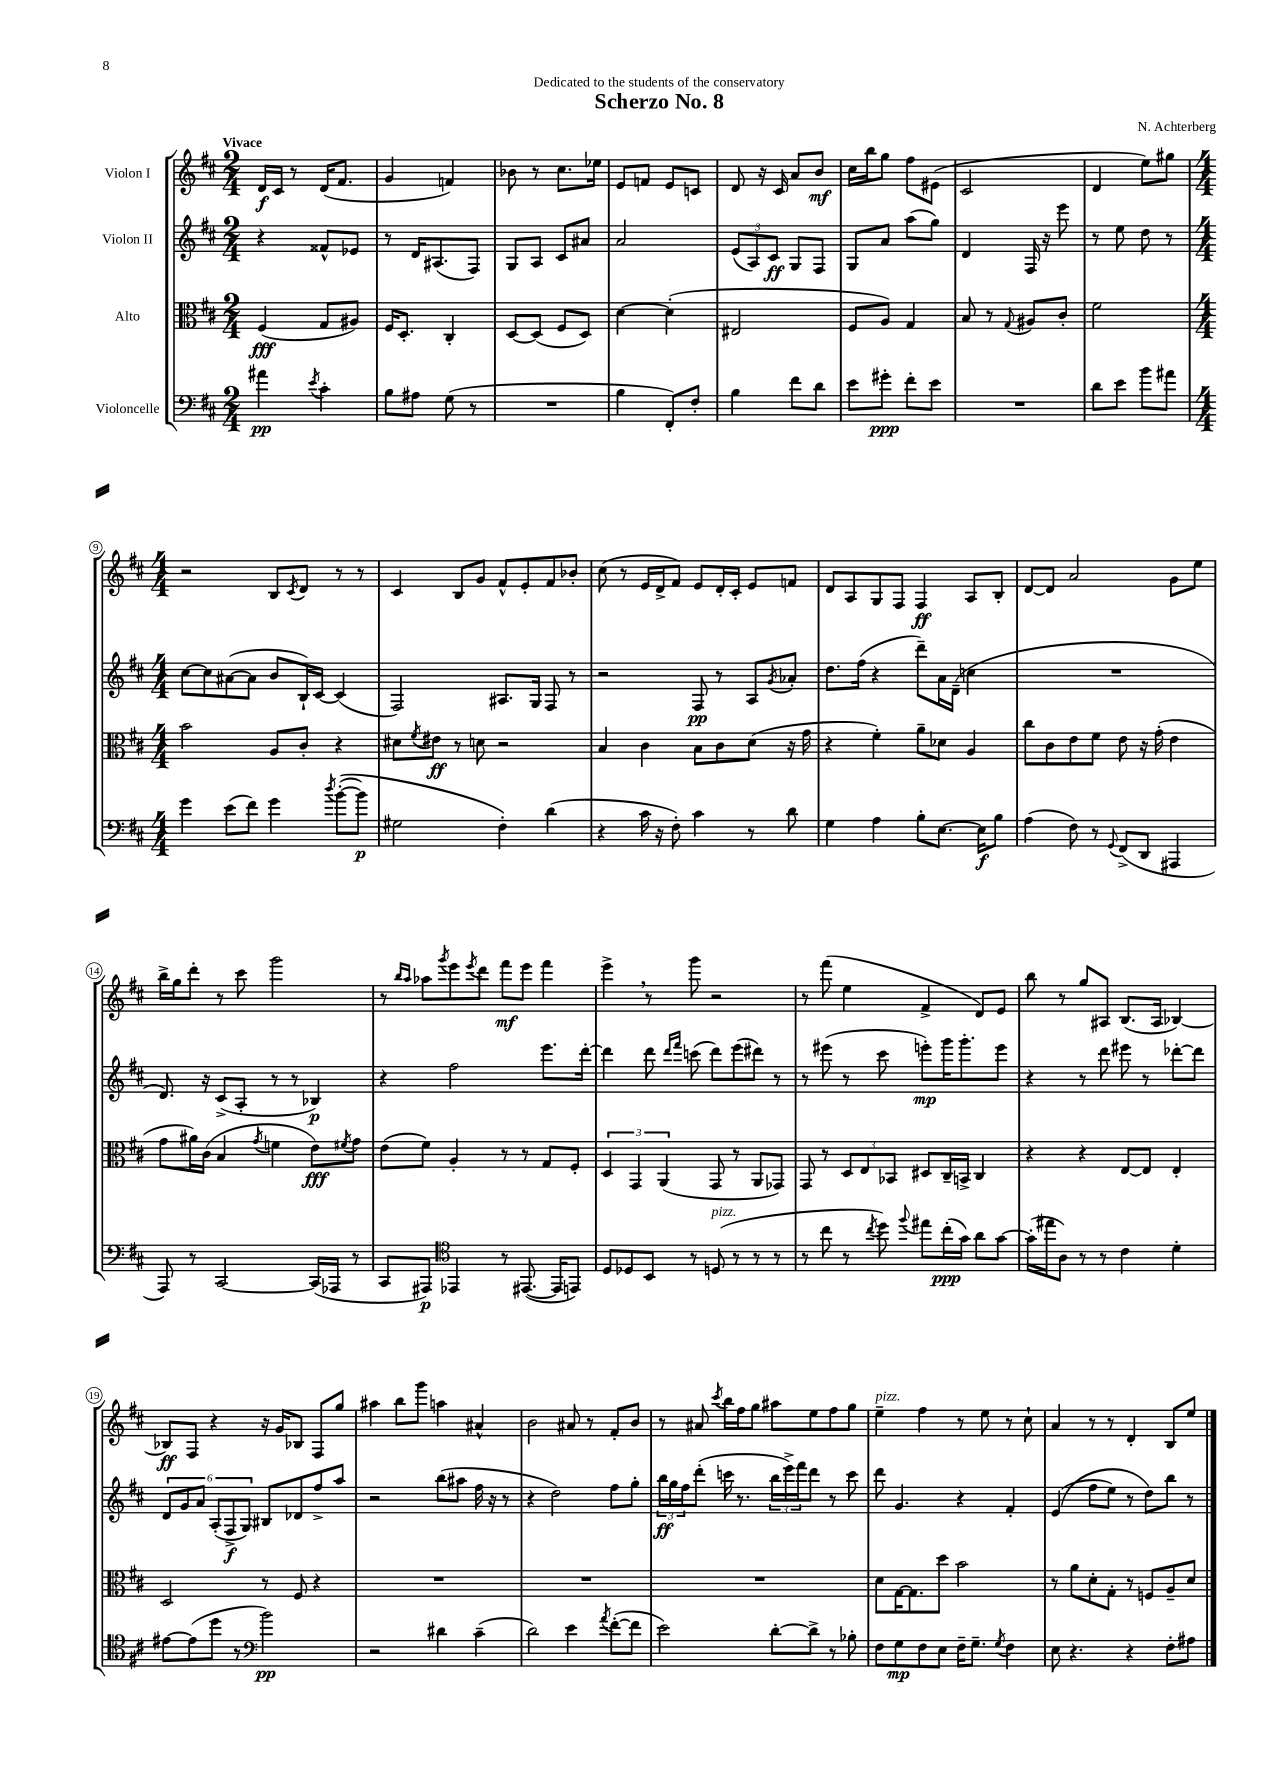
\header { title = "Scherzo No. 8" composer = "N. Achterberg" dedication = "Dedicated to the students of the conservatory" }
<<
\new StaffGroup <<
\new Staff = "s0" \with { instrumentName = "Violon I" } {
    \clef treble \key d \major \numericTimeSignature \time 2/4 \tempo "Vivace"
    d'16\f cis'16 r8 d'16( fis'8. |
    g'4 f'4) |
    bes'8 r8 cis''8. ees''16 |
    e'8 f'8 e'8 c'8 |
    d'8 r16 cis'16 a'8 b'8\mf |
    cis''16 b''16 g''8 fis''8 eis'8( |
    cis'2 |
    d'4 e''8) gis''8 |
    \numericTimeSignature \time 4/4 r2 b8 \acciaccatura { cis'8 } d'8 r8 r8 |
    cis'4 b8 g'8 fis'8-^ e'8-. fis'8 bes'8-. |
    cis''8( r8 e'16 d'16-> fis'8) e'8 d'16-. cis'16-. e'8 f'8 |
    d'8 a8 g8 fis8 fis4\ff a8 b8-. |
    d'8~ d'8 a'2 g'8 e''8 |
    b''16-> g''16 d'''8-. r8 cis'''8 g'''2 |
    r8 \grace { b''16 a''16 } aes''8 \acciaccatura { g'''8 } e'''8 \acciaccatura { e'''8 } d'''8 fis'''8\mf e'''8 fis'''4 |
    e'''4-> \breathe r8 g'''8 r2 |
    r8 fis'''8( e''4 fis'4-> d'8) e'8 |
    b''8 r8 g''8 ais8 b8.( ais16 bes4~) |
    bes8\ff fis8 r4 r16 g'16 bes8 fis8 g''8 |
    ais''4 b''8 g'''8 a''4 ais'4-^ |
    b'2 ais'8 r8 fis'8-. b'8 |
    r8 ais'8 \acciaccatura { cis'''8 } b''16 fis''16 g''8 ais''8 e''8 fis''8 g''8 |
    e''4--^\markup { \italic "pizz." } fis''4 r8 e''8 r8 cis''8-! |
    a'4 r8 r8 d'4-. b8 e''8 \bar "|." |
}
\new Staff = "s1" \with { instrumentName = "Violon II" } {
    \clef treble \key d \major \numericTimeSignature \time 2/4
    r4 fisis'8-^ ees'8 |
    r8 d'16 ais8.( fis8) |
    g8 a8 cis'8 ais'8 |
    a'2 |
    \tuplet 3/2 { e'8( a8) cis'8\ff } g8 fis8 |
    g8 a'8 a''8( g''8) |
    d'4 fis16 r16 e'''8 |
    r8 e''8 d''8 r8 |
    \numericTimeSignature \time 4/4 cis''8~ cis''8 ais'8~( ais'8 b'8 b16-!) cis'16~ cis'4( |
    fis2) ais8. g16 fis8 r8 |
    r2 fis8\pp r8 a8 \acciaccatura { g'8 } aes'8-. |
    d''8. fis''16( r4 d'''8--) a'16 d'16--( c''4 |
    R1 |
    d'8.) r16 cis'8->( a8-. r8 r8 bes4\p) |
    r4 fis''2 e'''8. d'''16~-. |
    d'''4 d'''8 \grace { d'''16 fis'''16 } c'''8( d'''8) e'''8( dis'''8) r8 |
    r8 eis'''8( r8 cis'''8 e'''8-.\mp) g'''16 g'''8.-. e'''8 |
    r4 r8 d'''8 eis'''8 r8 des'''8~-. des'''8 |
    \tuplet 6/4 { d'8 g'8 a'8 a8-.( fis8->\f g8) } bis8 des'8 fis''8-> a''8 |
    r2 b''8( ais''8 fis''16 r16 r8 |
    r4 d''2) fis''8 g''8-. |
    \tuplet 3/2 { b''16\ff g''16 fis''16 } d'''8-.( c'''16 r8. \tuplet 3/2 { b''16 e'''16->) fis'''16 } d'''8 r8 c'''8 |
    d'''8 g'4. r4 fis'4-. |
    e'4(\( fis''8 e''8) r8 d''8\) b''8 r8 \bar "|." |
}
\new Staff = "s2" \with { instrumentName = "Alto" } {
    \clef alto \key d \major \numericTimeSignature \time 2/4
    fis4\fff( g8 ais8) |
    fis16 d8.-. cis4-. |
    d8~ d8( fis8 d8) |
    d'4~ d'4-.( |
    eis2 |
    fis8 a8) g4 |
    b8 r8 \appoggiatura { g8 } ais8 cis'8-. |
    fis'2 |
    \numericTimeSignature \time 4/4 b'2 a8 cis'8-. r4 |
    dis'8 \acciaccatura { fis'8 } eis'8\ff r8 d'8 r2 |
    b4 cis'4 b8 cis'8 d'8( r16 g'16 |
    r4 fis'4-.) a'8-- des'8 a4 |
    cis''8 cis'8 e'8 fis'8 e'8 r16 g'16-.( e'4 |
    g'8 ais'16) cis'16( b4 \acciaccatura { g'8 } f'4 e'8\fff) \acciaccatura { fis'8 } g'8 |
    e'8( fis'8) a4-. r8 r8 g8 fis8-. |
    \tuplet 3/2 { d4 g,4 a,4( } g,8 r8 a,8 ges,8) |
    g,8 r8 \tuplet 3/2 { d8 e8 bes,8 } dis8 cis16-- b,16-> cis4 |
    r4 r4 e8~ e8 e4-. |
    d2 r8 fis8 r4 |
    R1 |
    R1 |
    R1 |
    d'8 g16~ g8. d''8 b'2 |
    r8 a'8 d'8-. g8-. r8 f8 a8-- d'8 \bar "|." |
}
\new Staff = "s3" \with { instrumentName = "Violoncelle" } {
    \clef bass \key d \major \numericTimeSignature \time 2/4
    ais'4\pp \acciaccatura { e'8 } cis'4-. |
    b8 ais8 g8( r8 |
    R2 |
    b4 fis,8-.) fis8-. |
    b4 fis'8 d'8 |
    e'8 gis'8-.\ppp fis'8-. e'8 |
    R2 |
    d'8 e'8 b'8 ais'8 |
    \numericTimeSignature \time 4/4 g'4 e'8( fis'8) g'4 \acciaccatura { d''8 } b'8~-.(\( b'8\p) |
    gis2 fis4-.\) d'4( |
    r4 cis'16 r16 fis8-.) cis'4 r8 d'8 |
    g4 a4 b8-. e8.~ e16\f b8 |
    a4( fis8) r8 \appoggiatura { g,8 } fis,8->( d,8 ais,,4 |
    a,,8) r8 cis,2~ cis,16( aes,,16 r8 |
    cis,8 ais,,8\p) \clef tenor ees,4 r8 eis,8.~( eis,16 e,8) |
    d8 des8 b,8 r8 d8^\markup { \italic "pizz." }( r8 r8 r8 |
    r8 cis''8 r8 \acciaccatura { cis''8 } d''8) \appoggiatura { fis''8 } eis''8 cis''16-.\ppp( g'16) a'8 g'8~ |
    g'16-.( eis''16 a8) r8 r8 cis'4 d'4-. |
    eis'8~ eis'8( d''8 r8 \clef bass b'2\pp) |
    r2 dis'4 cis'4--( |
    d'2) e'4 \acciaccatura { a'8 } fis'8~-.( fis'8 |
    e'2) d'8~-. d'8-> r8 bes8-. |
    fis8 g8\mp fis8 e8 fis16-- g8.-- \acciaccatura { g8 } fis4 |
    e8 r4. r4 fis8-. ais8 \bar "|." |
}
>>
>>
\layout { \context { \Score \override BarNumber.stencil = #(make-stencil-circler 0.1 0.3 ly:text-interface::print) } }
